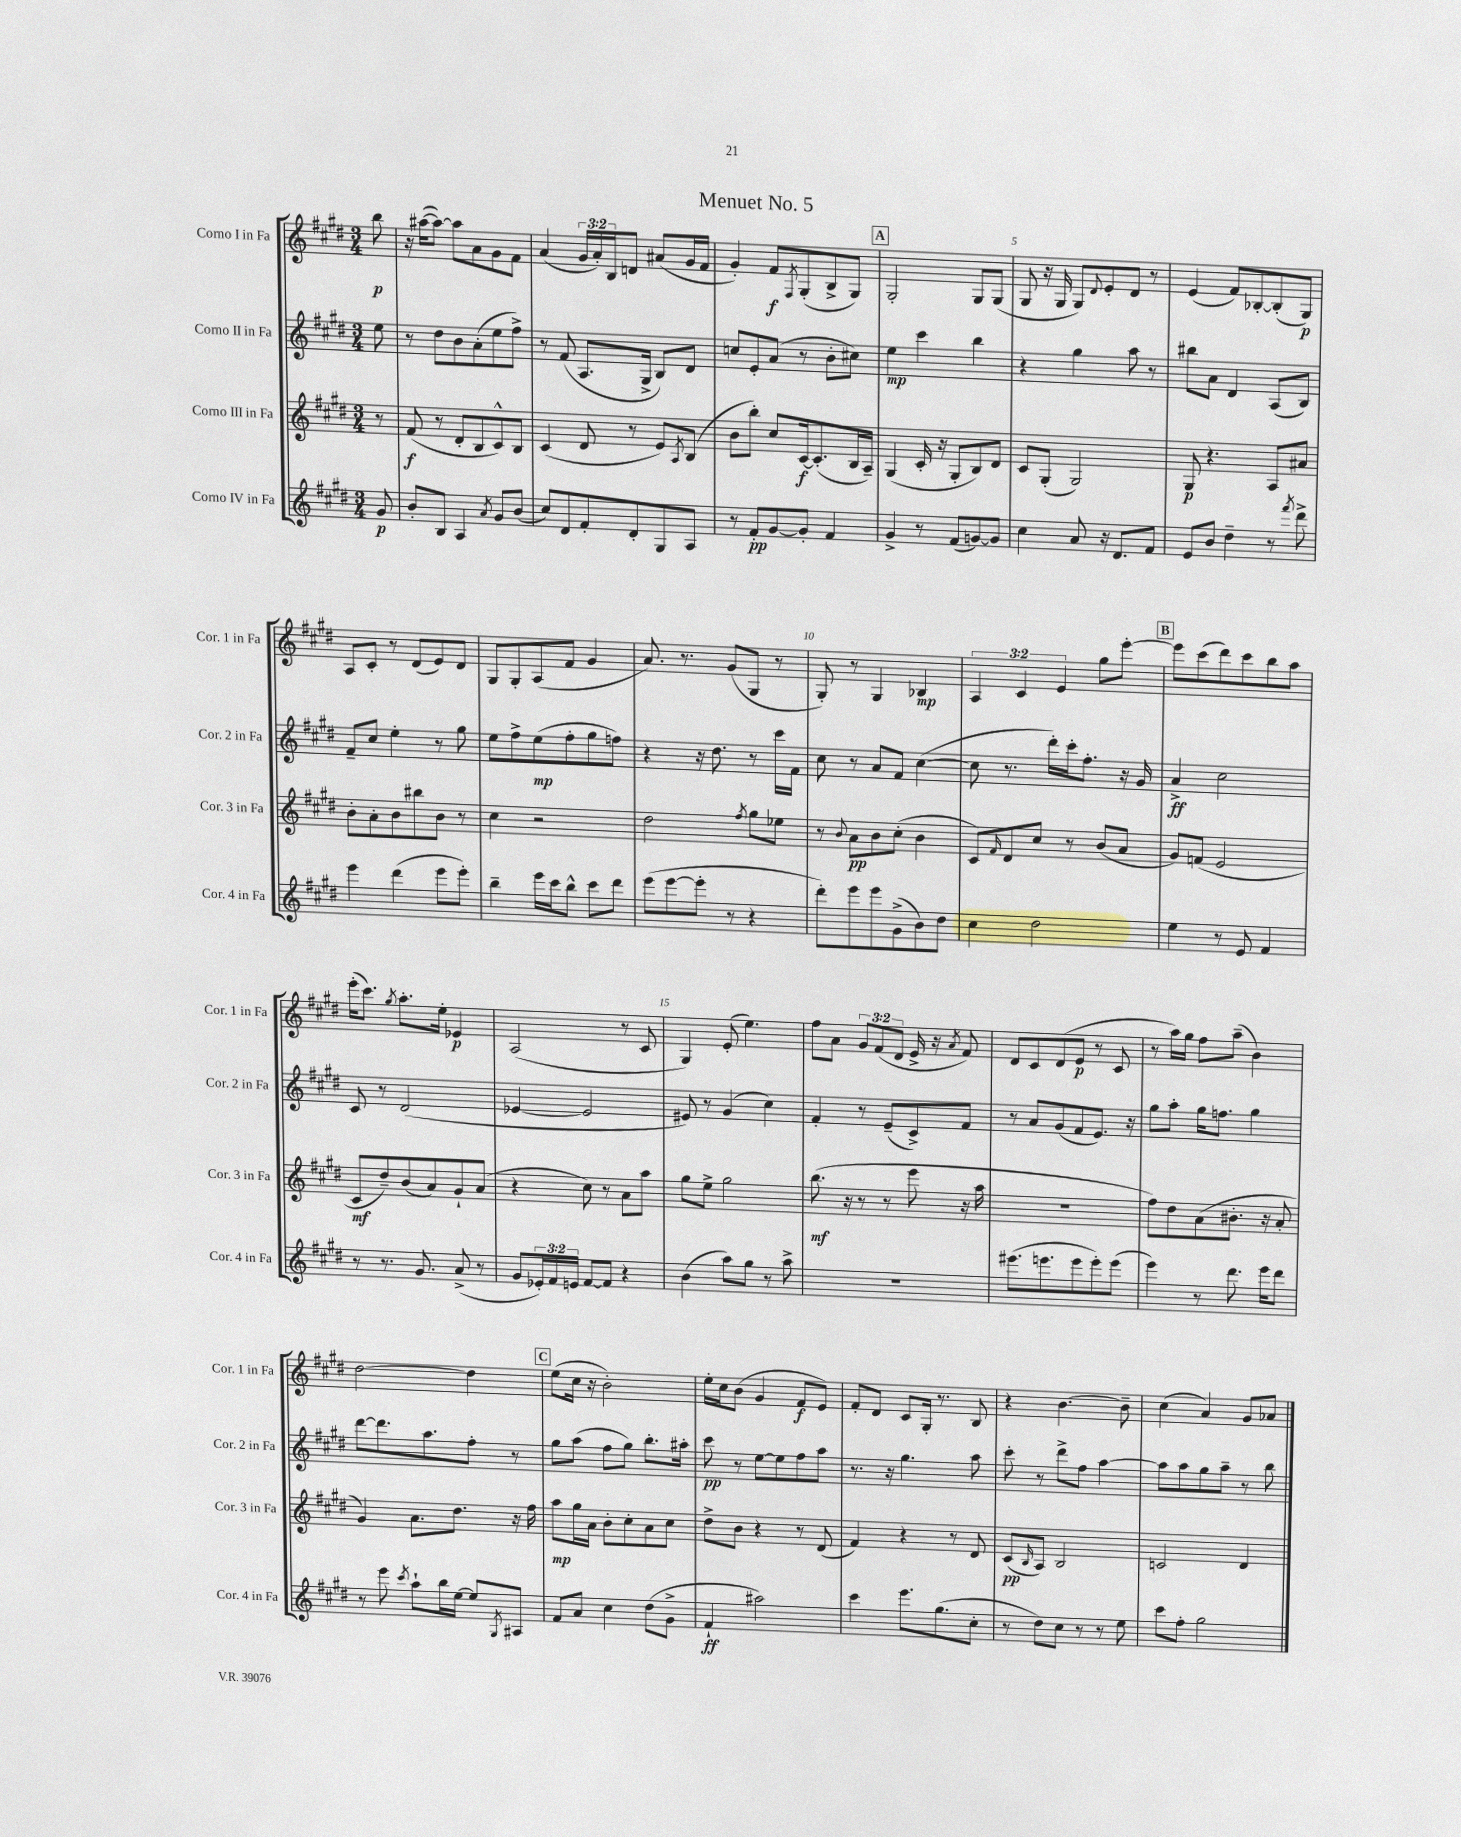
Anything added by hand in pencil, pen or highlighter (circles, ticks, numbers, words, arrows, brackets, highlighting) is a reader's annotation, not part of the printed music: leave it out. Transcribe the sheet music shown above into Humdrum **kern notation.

**kern	**kern	**kern	**kern
*staff4	*staff3	*staff2	*staff1
*clefG2	*clefG2	*clefG2	*clefG2
*k[f#c#g#d#]	*k[f#c#g#d#]	*k[f#c#g#d#]	*k[f#c#g#d#]
*M3/4	*M3/4	*M3/4	*M3/4
8g#	8r	8ee	8bb
=	=	=	=
8b'	(8f#	8r	16r
.	.	.	([16aa#
8B	8r	8dd#	8aa#_)
4A	8d#'	8b	8aa#]
.	8B	(8a'	8a
8qa	.	.	.
8g#	8c#^^)	8ee	8g#
(8b	8B	8ff#^)	8f#
=	=	=	=
8cc#)	(4c#	8r	(4a
8d#	.	(8f#	.
8f#'	8d#	8.A	24g#
.	.	.	24a')
.	.	.	24B
8d#'	8r	.	8d
.	.	16G#^	.
8G#	8e)	8B)	(8a#
.	8qA	.	.
8A	(8B	8d#	16g#
.	.	.	16f#
=	=	=	=
8r	8b	8cc	4g#')
8f#'	8bb')	8e'	.
[8g#	8cc#	(8a	8f#
.	.	.	8qF#
8g#']	[16c#	8r	(8G#'
.	(8.c#']	.	.
4f#	.	8b'	8B^
.	16B	8cc#)	8G#)
.	16A~)	.	.
=	=	=	=
4g#^	(4G#	4ee	2G#'
8r	16c#'	4ccc#	.
.	16r	.	.
(8f#	8G#'	.	.
[8g)	8B)	4bb	8G#
8g]	8d#	.	(8G#
=	=	=	=
4cc#	8c#	4r	8G#
.	(8G#'	.	16r
.	.	.	16G#
8a	2G#)	4gg#	8G#)
.	.	.	8qqd#
16r	.	.	8e'
8.d#	.	.	.
.	.	8aa	8d#
8f#	.	8r	8r
=	=	=	=
8e	8G#	8bb#	(4e
8b	4.r	8a	.
4dd#~	.	4d#	8f#)
.	.	.	[8B-'
8r	8A	(8A	(8B-']
8qfff#	.	.	.
8ddd#^	8a#	8B)	8G#)
=	=	=	=
4eee	8b'	8f#~	8A
.	8a'	8cc#	8c#'
(4ddd#	8b	4ee'	8r
.	8bb#	.	(8d#
8eee	8b	8r	8e)
8eee')	8r	8gg#	8d#
=	=	=	=
4bb~	4cc#	8ee	8G#
.	.	8ff#^	8G#'
16eee	2r	(8ee	(8A
16ccc#	.	.	.
8bb^^	.	8ff#'	8f#
8ccc#	.	8gg#	4g#
8ddd#	.	8ff)	.
=	=	=	=
(8eee	2dd#	4r	8.a)
[8eee	.	.	.
.	.	.	8.r
8eee']	.	16r	.
.	.	8.dd#	.
8r	.	.	(8g#
.	8qff#	.	.
4r	8gg#	8r	8G#
.	8ee-	16ccc#	8r
.	.	16f#	.
=	=	=	=
8ddd#')	8r	8cc#	8G#')
.	8qqb	.	.
8eee	8a	8r	8r
8eee	8b	8a	4G#
(8g#^	(8cc#'	8f#	.
8b)	4b	([4cc#	4B-
8dd#	.	.	.
=	=	=	=
4cc#	8c#)	8cc#]	6A
.	16qqf#	.	.
.	8d#	8.r	.
.	.	.	6c#
2dd#	8cc#	.	.
.	.	16ddd#')	.
.	.	.	6e
.	8r	16ccc#'	.
.	.	8.ff#'	.
.	(8b	.	8gg#
.	8a	16r	[8eee'
.	.	16g#	.
=	=	=	=
4ee	8g#)	4a^	8eee]
.	(8f	.	(8ccc#
8r	2e	2cc#	8ddd#)
8e	.	.	8ccc#
4f#	.	.	8bb
.	.	.	8aa
=	=	=	=
8r	8c#	8c#	(16eee'
.	.	.	8.ccc#)
8.r	8dd#~)	8r	.
.	.	.	8qgg#
.	(8b	(2d#	8.aa'
8.g#	.	.	.
.	8a)	.	.
.	.	.	16ee'
(8a^	8g#`	.	4e-
8r	(8a	.	.
=	=	=	=
8g#	4r	[4e-	(2A
24e-')	.	.	.
24f#	.	.	.
24e	.	.	.
[8f#	8cc#)	2e-]	.
8f#]	8r	.	.
4r	8a	.	8r
.	8aa	.	8c#
=	=	=	=
(4b	8gg#	8e#)	4G#)
.	8ee^	8r	.
8aa)	2gg#	(4g#	(8e'
8gg#	.	.	4.ee)
8r	.	4cc#)	.
8aa^	.	.	.
=	=	=	=
2.r	(8.bb	4f#'	8ff#
.	.	.	8a
.	16r	.	.
.	8r	8r	12g#
.	.	.	(12f#
.	8r	(8e~	.
.	.	.	12d#
.	8eee	8c#^)	16e^
.	.	.	16r
.	.	.	8qa
.	16r	8f#	8f#)
.	16aa	.	.
=	=	=	=
(8.eee#	2.r	8r	8d#
.	.	8a	8c#
8.eee	.	.	.
.	.	(8g#	(8d#
8eee	.	8f#	8e
8eee')	.	8.e)	8r
(8eee	.	.	8c#
.	.	16r	.
=	=	=	=
4eee)	8ff#)	8gg#	8r
.	8dd#	8aa'	16aa)
.	.	.	16gg#
8r	(8a	16gg#	8ff#
.	.	8.ff	.
8.ddd#	8.b#'	.	(8aa~
.	.	4gg#	4b)
16eee	16r	.	.
8ddd#	8a'	.	.
=	=	=	=
8r	4g#)	[8ddd#	[2dd#
8eee	.	8.ddd#]	.
8qccc#	.	.	.
8aa`	8.a	.	.
.	.	8.aa	.
16bb	.	.	.
[16ee	8.dd#	.	.
8ee]	.	8ff#'	4dd#]
8qG#	.	.	.
8A#	16r	8r	.
.	16ff#	.	.
=	=	=	=
8f#	8aa	8gg#	(8ee
8a	16gg#	(8aa	16cc#
.	16a	.	16r
4cc#	8b'	8ff#	2b')
.	8cc#'	8gg#)	.
(8dd#	8a	8.bb'	.
8g#^	8cc#	.	.
.	.	16aa#'	.
=	=	=	=
4f#`	8dd#^	8ccc#	16ee'
.	.	.	16cc#
.	8b	8r	(8b
2aa#)	4r	[8ee	4g#
.	.	8ee]	.
.	8r	8ff#	8f#
.	(8d#	8aa	8e)
=	=	=	=
4ccc#	4f#)	8.r	8f#'
.	.	.	8d#
.	.	16r	.
8.eee	4r	4.gg#	8c#
.	.	.	16G#'
(8.gg#	.	.	8.r
.	8r	.	.
8cc#'	8d#	8aa	8B
=	=	=	=
8r	(8c#	8ccc#'	4r
.	16qqB	.	.
8dd#)	8A)	8r	.
8cc#	2B	8ddd#^	[4.b
8r	.	8ff#	.
8r	.	[4aa	.
8ee	.	.	8b~]
=	=	=	=
8ccc#	2c	8aa]	(4cc#
8ff#'	.	8aa	.
2gg#	.	8gg#	4a)
.	.	8aa~	.
.	4d#	8r	8g#
.	.	8bb	8a-
==	==	==	==
*-	*-	*-	*-
